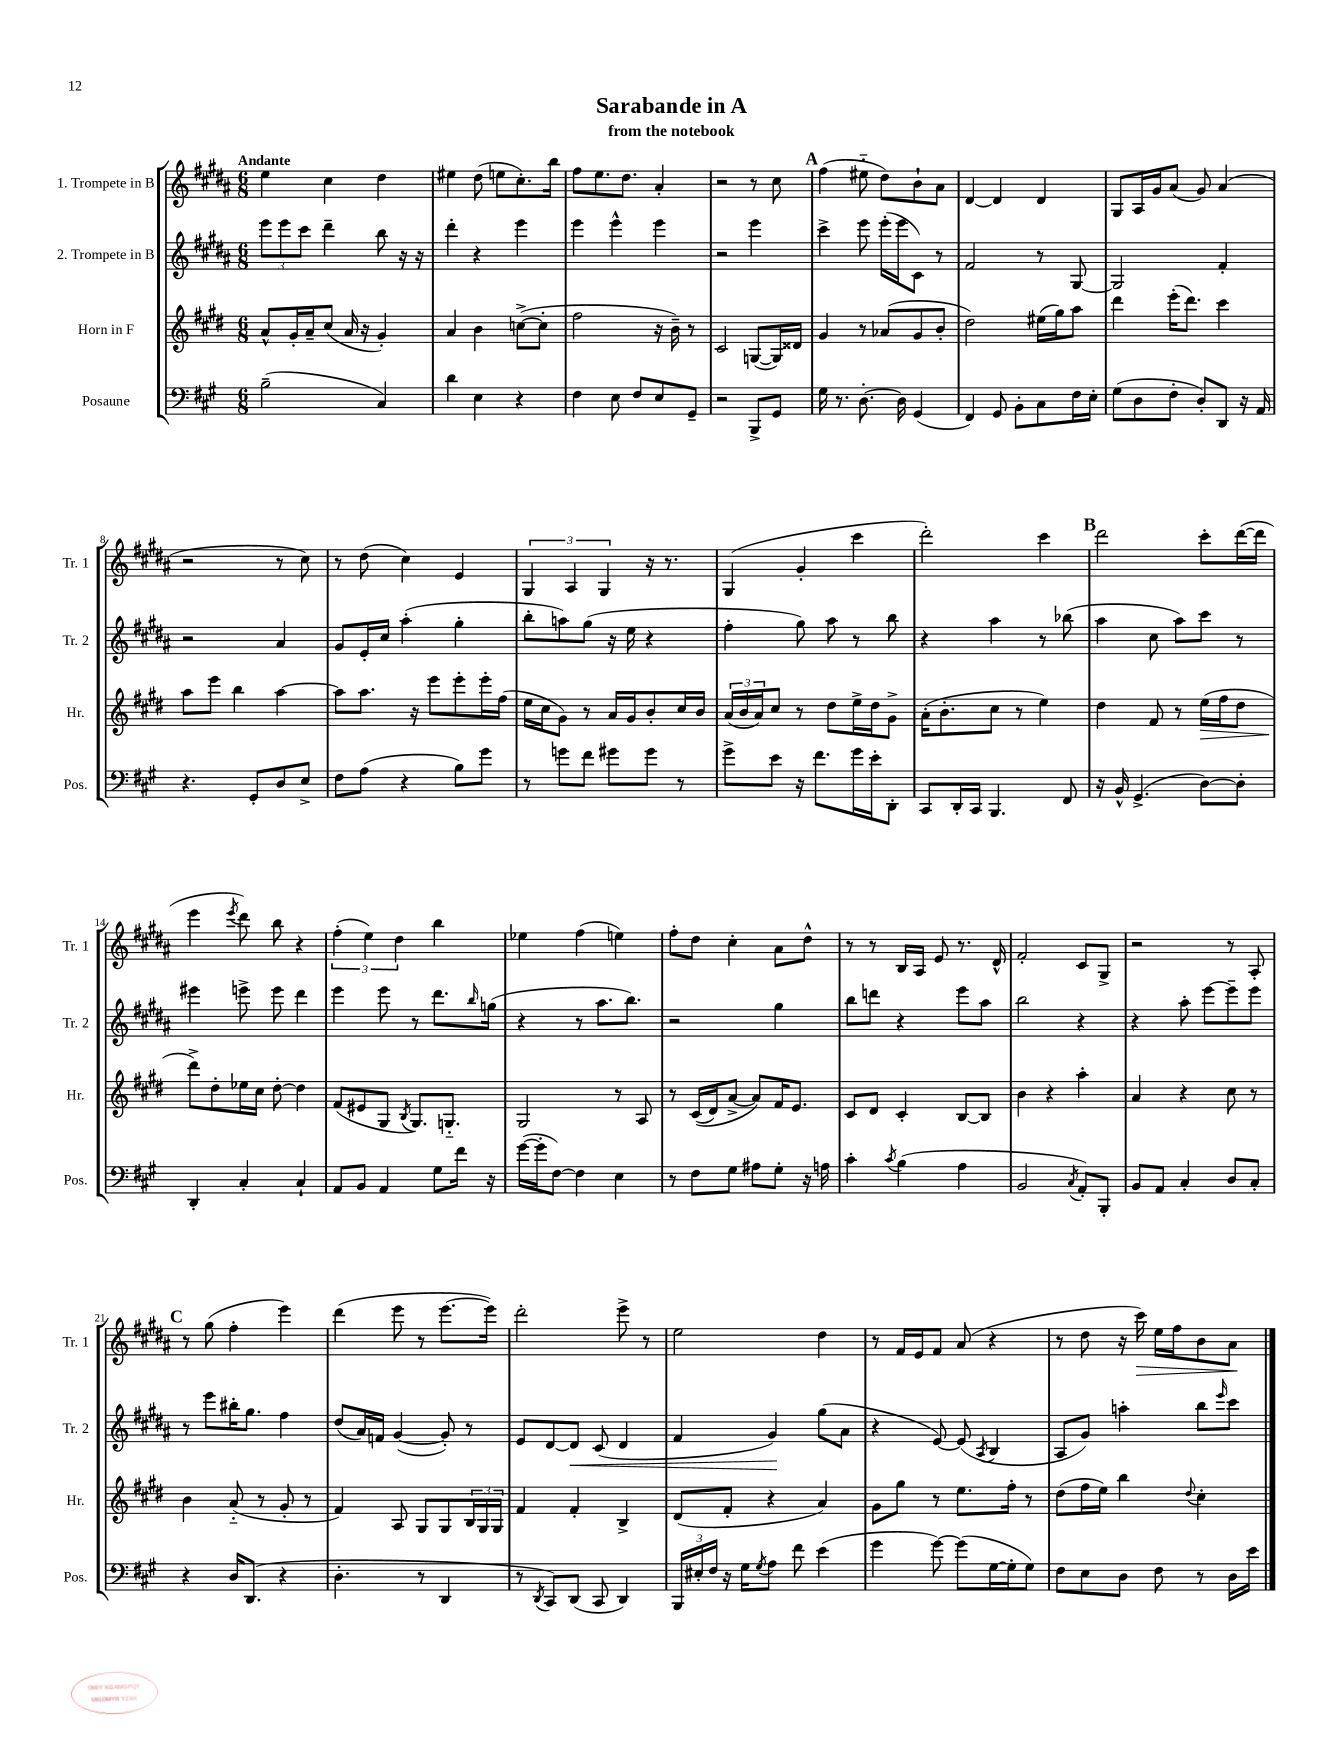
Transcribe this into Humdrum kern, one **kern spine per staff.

**kern	**kern	**kern	**kern
*staff4	*staff3	*staff2	*staff1
*clefF4	*clefG2	*clefG2	*clefG2
*k[f#c#g#]	*k[f#c#g#d#]	*k[f#c#g#d#a#]	*k[f#c#g#d#a#]
*M6/8	*M6/8	*M6/8	*M6/8
(2B~\	8a^^/L	12eee\L	4ee\
.	.	12eee\	.
.	16g#'/L	.	.
.	.	12ccc#\J	.
.	16a~/J	.	.
.	(8cc#/J	4ddd#~\	4cc#\
.	16a/	.	.
.	16r	.	.
4C#/)	4g#'/)	8bb\	4dd#\
.	.	16r	.
.	.	16r	.
=	=	=	=
4d\	4a/	4ddd#'\	4ee#\
4E\	4b\	4r	(8dd#\
.	.	.	8ee\L
4r	([8cc^\L	4eee\	8.cc#'\)
.	8cc'\]J	.	.
.	.	.	16bb\Jk
=	=	=	=
4F#\	2ff#\	4eee\	8ff#\L
.	.	.	8.ee\
8E\	.	4eee^^\	.
.	.	.	8.dd#\J
8F#/L	.	.	.
8E/	16r	4eee\	4a#'/
.	16b~\)	.	.
8GG#~/J	8r	.	.
=	=	=	=
2r	2c#/	2r	2r
8BBB^/L	([8G/L	4eee\	8r
8GG#/J	16G/]L)	.	8cc#\
.	16d##/JJ	.	.
=	=	=	=
16G#\	4g#/	4ccc#^\	(4ff#\
8.r	.	.	.
[8.D'\	8r	8eee\	8ee#'~\
.	(8a-/L	(16eee'\LL	8dd#\L)
16D\]	.	16eee\J	.
(4GG#/	8g#/	8c#\J)	8b`\
.	8b'/J	8r	8a#\J
=	=	=	=
4FF#/)	2dd#\)	2f#/	[4d#/
8GG#/	.	.	4d#/]
8BB'\L	.	.	.
8C#\	(16ee#\LL	8r	4d#/
.	16gg#\J)	.	.
16F#\L	8aa\J	[8G#/	.
16E'\JJ	.	.	.
=	=	=	=
(8G#\L	4ddd#\	2G#/]	8G#/L
8D\	.	.	16A#/L
.	.	.	16g#/J
8F#'\J	(16eee'\LK	.	(8a#/J
.	8.ddd#\J)	.	.
8D'/L)	.	.	8g#/)
8DD/J	4ccc#\	4f#'/	(4a#/
16r	.	.	.
16AA/	.	.	.
=	=	=	=
4.r	8aa\L	2r	2r
.	8eee\J	.	.
.	4bb\	.	.
8GG#'/L	.	.	.
8D/	[4aa\	4a#/	8r
8E^/J	.	.	8cc#\)
=	=	=	=
8F#\L	8aa\]L	8g#/L	8r
(8A\J	8.aa\J	16e'/L	(8dd#\
.	.	16cc#/JJ	.
4r	.	(4aa#'\	4cc#\)
.	16r	.	.
.	8eee\L	.	.
8B\L)	8eee'\	4gg#'\	4e/
8g#\J	16eee'\L	.	.
.	(16ff#\JJ	.	.
=	=	=	=
8r	16ee\LL	8bb'\L	6G#/
.	16cc#\J	.	.
8g\L	8g#\J)	8aa\)	.
.	.	.	6A#/
8f#\J	8r	(8gg#\J	.
.	.	.	6G#/
8g#\L	16a/LL	16r	.
.	16g#/J	16ee\	.
8g#\J	8b'/	4r	16r
.	.	.	8.r
8r	16cc#/L	.	.
.	16b/JJ	.	.
=	=	=	=
8g#^\L	(24a/LL	4ff#'\	(4G#/
.	24b/	.	.
.	24a/J)	.	.
8e\J	8cc#/J	.	.
16r	8r	8gg#\)	4g#'/
8.f#\L	.	.	.
.	8dd#\L	8aa#\	.
16g#\L	16ee^\L	8r	4ccc#\
16e'\J	16dd#\J	.	.
8DD'\J	8g#^\J	8bb\	.
=	=	=	=
8CC#/L	(16a'\LK	4r	2ddd#'\)
.	8.b'\	.	.
16DD'/L	.	.	.
16CC#/JJ	.	.	.
4.BBB/	8cc#\J	4aa#\	.
.	8r	.	.
.	4ee\)	8r	4ccc#\
8FF#/	.	(8bb-\	.
=	=	=	=
16r	4dd#\	4aa#\	2ddd#\
16BB^^/	.	.	.
(4.GG#^/	.	.	.
.	8f#/	8cc#\	.
.	8r	8aa#\L)	.
[8D\L)	(16ee\LL	8ccc#\J	8ccc#'\L
.	16ff#\J	.	.
8D'\]J	8dd#\J	8r	([16ddd#\L
.	.	.	16ddd#\]JJ
=	=	=	=
4DD'/	8ddd#^\L)	4eee#\	4eee\
.	8dd#'\	.	.
.	.	.	8qeee/
4C#'/	16ee-\L	8eee^\	8ddd#\)
.	16cc#\JJ	.	.
.	[8dd#'\	8eee\	8bb\
4C#`/	4dd#\]	4ddd#\	4r
=	=	=	=
8AA/L	(8f#/L	4eee\	(6ff#'\
8BB/J	8e#/	.	.
.	.	.	6ee\)
4AA/	8G#/J	8eee\	.
.	.	.	6dd#\
.	8qB/	.	.
.	8.G#/L)	8r	.
8G#\L	.	8.ddd#\L	4bb\
.	8.G'~/J	.	.
16f#\Jk	.	.	.
.	.	16qqbb/	.
16r	.	(16gg\Jk	.
=	=	=	=
([16g#\LL	2G#/	4r	4ee-\
16g#'\]J	.	.	.
[8F#\J)	.	.	.
4F#\]	.	8r	(4ff#\
.	.	8.aa#\L	.
4E\	8r	.	4ee\)
.	.	8.bb\J)	.
.	8A/	.	.
=	=	=	=
8r	8r	2r	8ff#'\L
8F#\L	&((16c#/LL	.	8dd#\J
.	16d#/J)	.	.
8G#\J	[8a^/J	.	4cc#'\
8A#\L	8a/]L&)	.	.
8G#'\J	16f#/K	4gg#\	8a#\L
.	8.e/J	.	.
16r	.	.	8dd#^^\J
16A\	.	.	.
=	=	=	=
4c#'\	8c#/L	8bb\L	8r
.	8d#/J	8ddd\J	8r
8qc#/	.	.	.
(4B\	4c#'/	4r	16B/LL
.	.	.	16A#/JJ
.	.	.	8e/
4A\	[8B/L	8eee\L	8.r
.	8B/]J	8aa#\J	.
.	.	.	16d#^^/
=	=	=	=
2BB/	4b\	2bb\	2f#'/
.	4r	.	.
8qC#/	.	.	.
8AA'/L)	4aa'\	4r	8c#/L
8BBB'/J	.	.	8G#^/J
=	=	=	=
8BB/L	4a/	4r	2r
8AA/J	.	.	.
4C#'/	4r	8aa#'\	.
.	.	[8eee\L	.
8D/L	8cc#\	8eee~\]	8r
8C#'/J	8r	8eee\J	8A#'/
=	=	=	=
4r	4b\	8r	8r
.	.	8eee\L	(8gg#\
16D/LK	(8a'~/	16bb#'\K	4ff#'\
(8.DD/J	.	8.gg#\J	.
.	8r	.	.
4r	8g#'/	4ff#\	4eee\)
.	8r	.	.
=	=	=	=
4.D'\	4f#/)	(8dd#/L	(4ddd#\
.	.	16a#/L)	.
.	.	16f/JJ	.
.	8A/	([4g#/	8eee\
8r	8G#/L	.	8r
4DD/	8G#/	8g#'/])	[8.eee\L
.	24B/L	8r	.
.	24G#/	.	.
.	.	.	16eee\]Jk)
.	24G#/JJ	.	.
=	=	=	=
8r	4f#/	8e/L	2ddd#'\
8qDD/	.	.	.
8CC#/L)	.	[8d#/	.
(8DD/J	4f#'/	8d#/]J	.
8CC#/	.	(8c#/	.
4DD/)	4B^/	4d#/	8eee^\
.	.	.	8r
=	=	=	=
24BBB/LL	(8d#/L	4f#/	2ee\
24E#'/	.	.	.
24F#/JJ	.	.	.
16r	8f#'/J	.	.
16G#\LK	.	.	.
8qG#/	.	.	.
8A\J	4r	4g#/)	.
8f#\	.	.	.
(4e\	4a/)	(8gg#\L	4dd#\
.	.	8a#\J	.
=	=	=	=
4g#\	8g#\L	4r	8r
.	8gg#\J	.	16f#/LL
.	.	.	16e/J
[8g#\)	8r	[8e/)	8f#/J
(8g#\]L	8.ee\L	(8e/]	(8a#/
.	.	8qA#/	.
[16G#\L	.	4B/	4r
16G#'\]J	16ff#'\Jk	.	.
8G#\J)	8r	.	.
=	=	=	=
8F#\L	(8dd#\L	8A#/L	8r
8E\	16ff#\L	8g#/J)	8dd#\
.	16ee\JJ)	.	.
8D\J	4bb\	4aa'\	16r
.	.	.	16ccc#\)
8F#\	.	.	16ee\LL
.	.	.	16ff#\J
.	8qqdd#/	.	.
8r	4cc#'\	8bb\L	8b\
.	.	16qqeee/	.
16D\LL	.	8ccc#\J	8a#\J
16e\JJ	.	.	.
==	==	==	==
*-	*-	*-	*-
